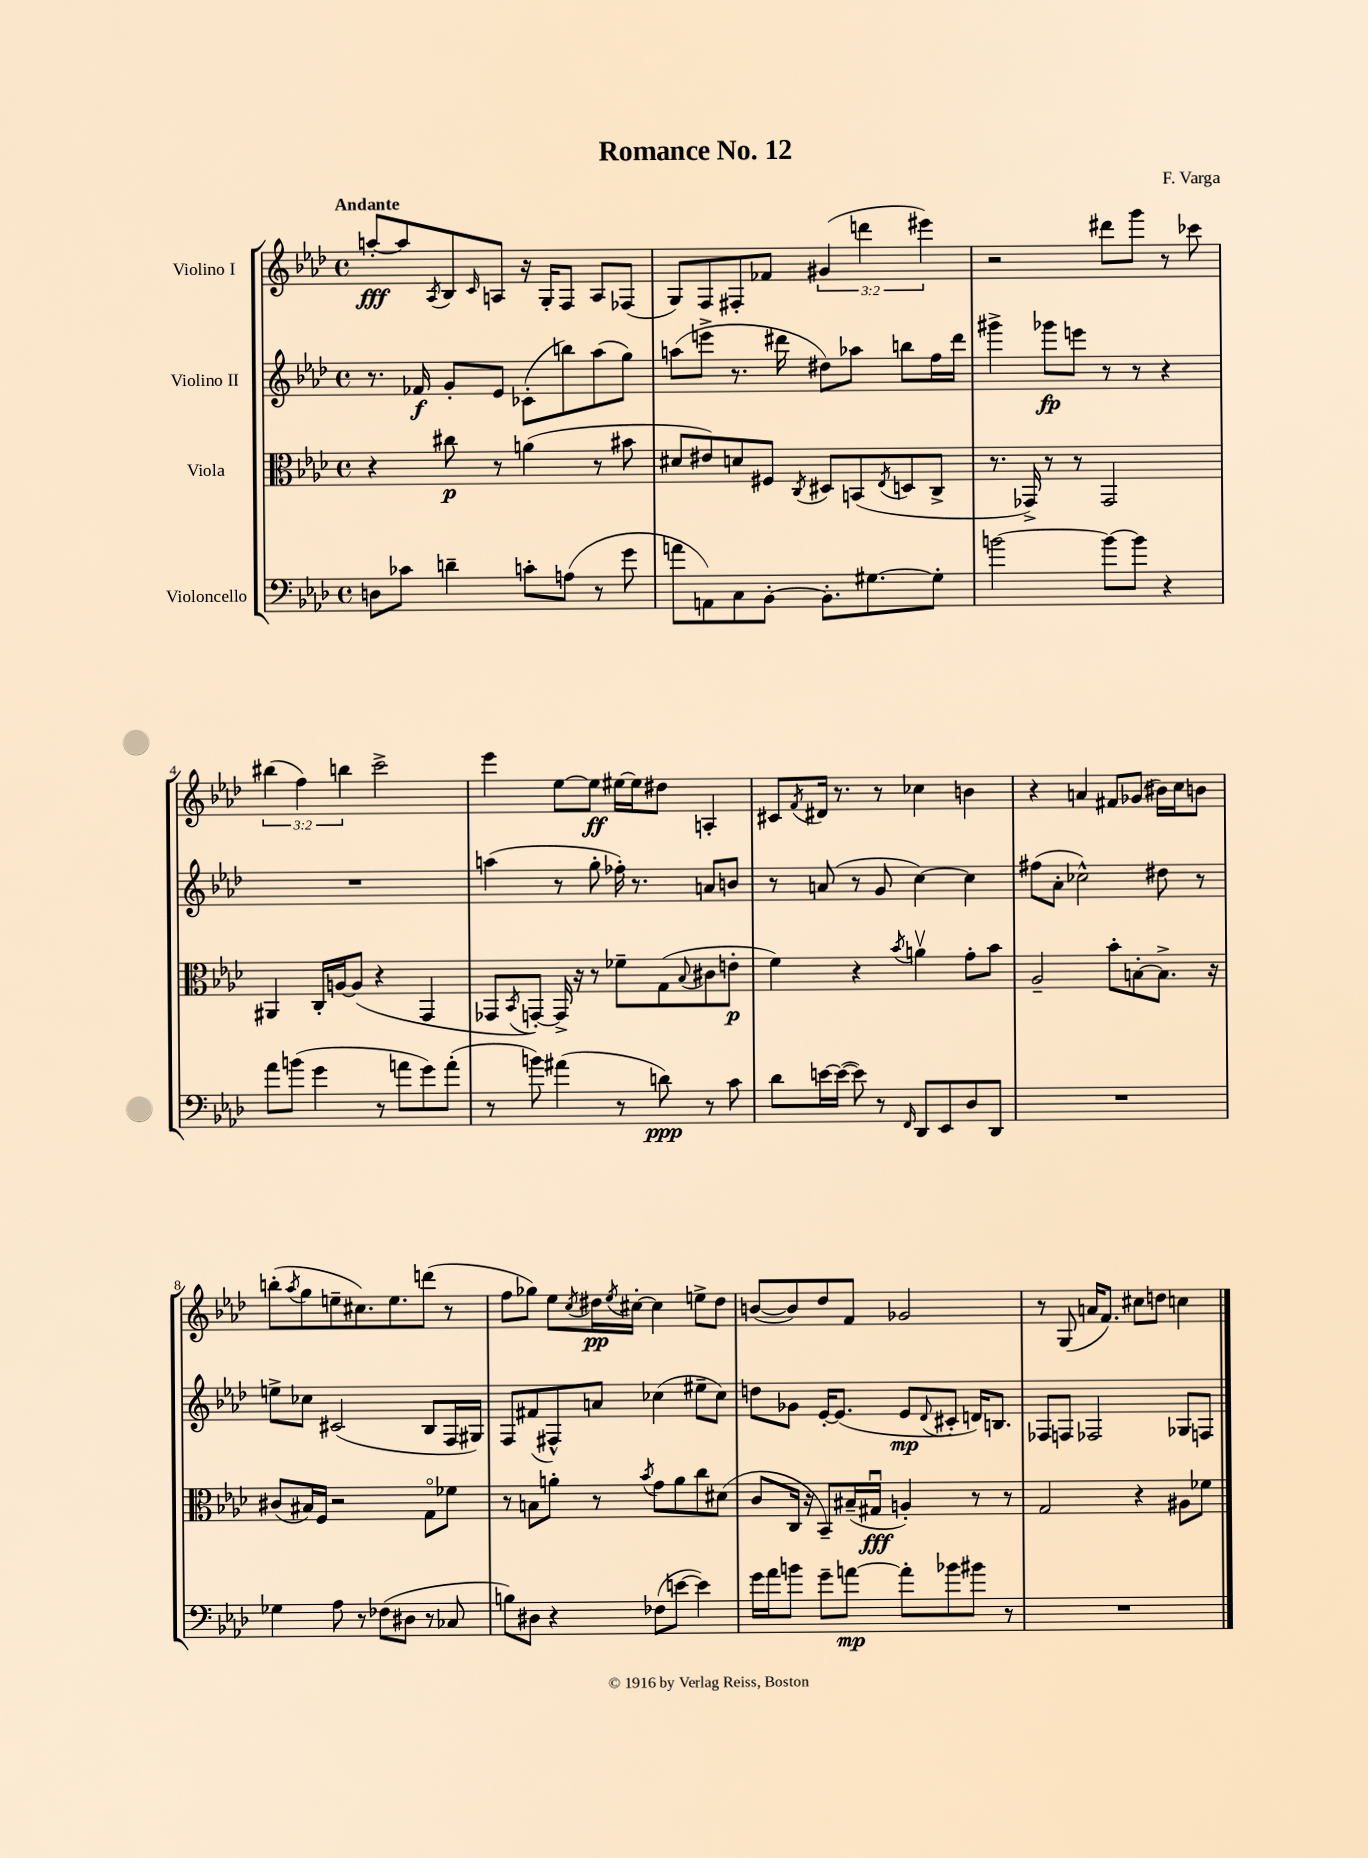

**kern	**dynam	**kern	**dynam	**kern	**dynam	**kern	**dynam
*part4	*part4	*part3	*part3	*part2	*part2	*part1	*part1
*staff4	*staff4	*staff3	*staff3	*staff2	*staff2	*staff1	*staff1
*I"Violoncello	*	*I"Viola	*	*I"Violino II	*	*I"Violino I	*
*clefF4	*	*clefC3	*	*clefG2	*	*clefG2	*
*k[b-e-a-d-]	*	*k[b-e-a-d-]	*	*k[b-e-a-d-]	*	*k[b-e-a-d-]	*
*M4/4	*	*M4/4	*	*M4/4	*	*M4/4	*
*met(c)	*	*met(c)	*	*met(c)	*	*met(c)	*
=1	=1	=1	=1	=1	=1	=1	=1
!	!	!	!	!	!	!LO:TX:a:B:t=Andante	!
8Dn\L	.	4r	.	8.r	.	[8aan'/L	fff
8c-X\J	.	.	.	.	.	8aa/]	.
.	.	.	.	16f-X/	f	.	.
.	.	.	.	.	.	8qA-/	.
4dn~\	.	8cc#X\	p	8g'/L	.	8B-/	.
.	.	.	.	.	.	16qqc/	.
.	.	8r	.	8e-/J	.	8An/J	.
8cn'\L	.	(4an\	.	(8c-X'\L	.	16r	.
.	.	.	.	.	.	16G'/KL	.
(8An\J	.	.	.	8bbn\)	.	8F/J	.
8r	.	8r	.	(8aa-\	.	8A/L	.
8g\	.	8b#X\	.	8gg\J)	.	(8F-X/J	.
=2	=2	=2	=2	=2	=2	=2	=2
8an\L	.	8d#X/L	.	(8aan\L	.	8G/L)	.
8AAn\)	.	8e#X/)	.	8eeen^\J	.	8F/	.
8C\	.	8dn/	.	8.r	.	8F#X'/	.
[8BB-'\J	.	8F#X/J	.	.	.	8f-X/J	.
.	.	.	.	16ddd#X\	.	.	.
.	.	8qC/	.	.	.	.	.
8.BB-'\L]	.	8D#X/L	.	8dd#X\L)	.	(6g#X/	.
.	.	(8BBn/	.	8aa-X\J	.	.	.
.	.	.	.	.	.	6dddn\	.
[8.G#X\	.	.	.	.	.	.	.
.	.	8qE-/	.	.	.	.	.
.	.	8Dn/	.	8bbn\L	.	.	.
.	.	.	.	.	.	6eee#X\)	.
8G#'\J]	.	8C^/J	.	16ff\L	.	.	.
.	.	.	.	16ddd#\JJ	.	.	.
=3	=3	=3	=3	=3	=3	=3	=3
[2bn\	.	8.r	.	4ggg#X^\	.	2r	.
.	.	16GG-X^/)	.	.	.	.	.
.	.	8r	.	8ggg-X\L	fp	.	.
.	.	8r	.	8eeen\J	.	.	.
8b\L_	.	2GG-/	.	8r	.	8ddd#X\L	.
8b\J]	.	.	.	8r	.	8ggg\J	.
4r	.	.	.	4r	.	8r	.
.	.	.	.	.	.	8ccc-X\	.
!!LO:LB:g=z
=4	=4	=4	=4	=4	=4	=4	=4
8a-\L	.	4AA#X/	.	1r	.	(6bb#X\	.
(8bn\J	.	.	.	.	.	.	.
.	.	.	.	.	.	6ff\)	.
4g\	.	16C'/LL	.	.	.	.	.
.	.	[16An/J	.	.	.	.	.
.	.	.	.	.	.	6bbn\	.
.	.	(8A/J]	.	.	.	.	.
8r	.	4r	.	.	.	2ccc^\	.
8an\L	.	.	.	.	.	.	.
8g\)	.	4GG/	.	.	.	.	.
(8a'\J	.	.	.	.	.	.	.
=5	=5	=5	=5	=5	=5	=5	=5
8r	.	8GG-X/L	.	(4aan\	.	4eee-\	.
.	.	8qBB-/	.	.	.	.	.
8bn\)	.	[8GGn'/J)	.	.	.	.	.
(4a#X\	.	16GG^/]	.	8r	.	[8ee-\L	.
.	.	16r	.	.	.	.	.
.	.	8r	.	8gg'\	.	8ee-\J]	ff
8r	.	8f-X~\L	.	16ff-X'\)	.	[16ee#X\LL	.
.	.	.	.	8.r	.	16ee#\J]	.
8dn\)	ppp	(8G\	.	.	.	8dd#X\J	.
.	.	8qqB-/	.	.	.	.	.
8r	.	8c#X\	.	8an/L	.	4An'/	.
8c\	.	8en'\J	p	8bn/J	.	.	.
=6	=6	=6	=6	=6	=6	=6	=6
8d-\L	.	4f\)	.	8r	.	8c#X/L	.
.	.	.	.	.	.	8qf/	.
[16en\L	.	.	.	(8an/	.	16d#X/Jk	.
(16e\JJ_	.	.	.	.	.	8.r	.
8e\])	.	4r	.	8r	.	.	.
8r	.	.	.	8g/	.	8r	.
16qqFF/	.	8qb-/	.	.	.	.	.
8DD-/L	.	4anv\	.	[4cc\)	.	4cc-X\	.
8EE-/	.	.	.	.	.	.	.
8D-/	.	8g'\L	.	4cc\]	.	4bn\	.
8DD-/J	.	8b-\J	.	.	.	.	.
=7	=7	=7	=7	=7	=7	=7	=7
1r	.	2A-~/	.	(8ff#X\L	.	4r	.
.	.	.	.	8a-'\J	.	.	.
.	.	.	.	2cc-X^^\)	.	4an/	.
.	.	8b-'\L	.	.	.	8f#X/L	.
.	.	[8Bn'\	.	.	.	(8g-X/J	.
.	.	8.B^\J]	.	8dd#X\	.	16b#X\LL)	.
.	.	.	.	.	.	16cc\J	.
.	.	.	.	8r	.	8bn\J	.
.	.	16r	.	.	.	.	.
!!LO:LB:g=z
=8	=8	=8	=8	=8	=8	=8	=8
4G-X\	.	(8c#X/L	.	8een^\L	.	(8bbn'\L	.
.	.	.	.	.	.	8qaa-/	.
.	.	16B#X/L)	.	8cc-X\J	.	8gg\	.
.	.	16F/JJ	.	.	.	.	.
8A-\	.	2r	.	(2c#X/	.	8een~\	.
8r	.	.	.	.	.	8.cc#X\)	.
(8F-X\L	.	.	.	.	.	.	.
.	.	.	.	.	.	8.ee\	.
8D#X\J	.	.	.	.	.	.	.
8r	.	8G\L	.	8B-/L	.	(8dddn\J	.
8C-X/	.	8f-X\J	.	16F/L	.	8r	.
.	.	.	.	16G#X/JJ)	.	.	.
=9	=9	=9	=9	=9	=9	=9	=9
8Bn\L)	.	8r	.	8F/L	.	8ff\L	.
8D#X\J	.	8Bn\L	.	(8f#X/	.	8gg-X\J)	.
4r	.	8an'\J	.	8F#X^^/)	.	8ee-\L	.
.	.	.	.	.	.	8qcc/	.
.	.	8r	.	8an/J	.	16dd#X\L	pp
.	.	.	.	.	.	8qee-/	.
.	.	.	.	.	.	[16cc#X'\JJ	.
.	.	8qb-/	.	.	.	.	.
(8F-X\L	.	8g\L	.	(4cc-X\	.	4cc#\]	.
[8en\J	.	8a\	.	.	.	.	.
4e\])	.	8cc\	.	8ee#X~\L	.	8een^\L	.
.	.	(8d#X\J	.	8cc-\J)	.	8dd#\J	.
=10	=10	=10	=10	=10	=10	=10	=10
16g\LL	.	8c/L	.	8ddn\L	.	([8bn/L	.
16a-\J	.	.	.	.	.	.	.
8bn\J	.	16C/Jk	.	8g-X\J	.	8b/])	.
.	.	16r	.	.	.	.	.
8g~\L	.	8BB-~/L)	.	[16e-'/KL	.	8dd-/	.
.	.	.	.	(8.e-/J]	.	.	.
[8an\J	mp	(16B#X~/L	.	.	.	8f/J	.
.	.	16G#Xu/JJ	fff	.	.	.	.
8a'\L]	.	4An'/)	.	8e-/L	mp	2g-X/	.
.	.	.	.	8qqd-/	.	.	.
8b-X\	.	.	.	8c#X'/J	.	.	.
8b#X\J	.	8r	.	16dn/KL)	.	.	.
.	.	.	.	8.Bn/J	.	.	.
8r	.	8r	.	.	.	.	.
=11	=11	=11	=11	=11	=11	=11	=11
1r	.	2G/	.	8F-X/L	.	8r	.
.	.	.	.	8Fn/J	.	(8G/	.
.	.	.	.	2F-X/	.	16an/KL	.
.	.	.	.	.	.	8.f/J)	.
.	.	4r	.	.	.	8cc#X\L	.
.	.	.	.	.	.	8ddn\J	.
.	.	8A#X\L	.	8G-X/L	.	4ccn\	.
.	.	8f-X\J	.	8Fn/J	.	.	.
==	==	==	==	==	==	==	==
*-	*-	*-	*-	*-	*-	*-	*-
